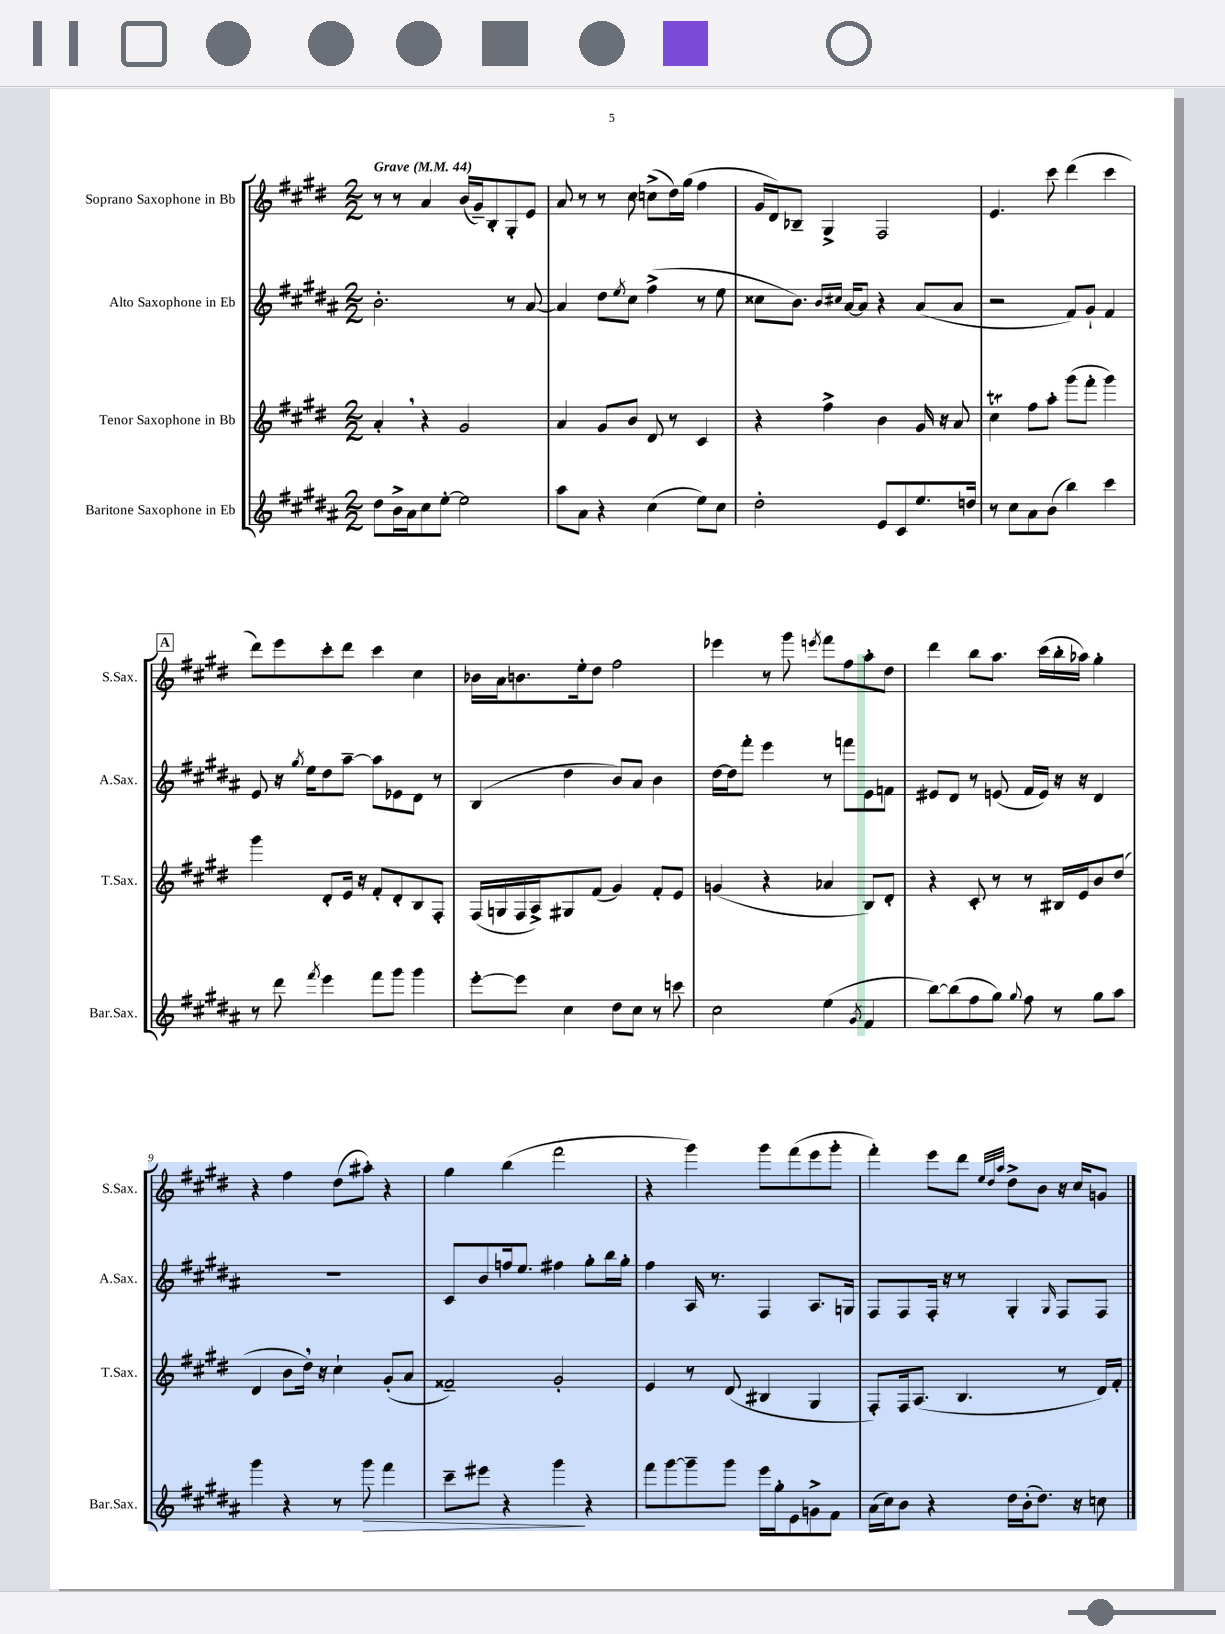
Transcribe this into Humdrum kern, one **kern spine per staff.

**kern	**kern	**kern	**kern
*staff4	*staff3	*staff2	*staff1
*clefG2	*clefG2	*clefG2	*clefG2
*k[f#c#g#d#a#]	*k[f#c#g#d#]	*k[f#c#g#d#a#]	*k[f#c#g#d#]
*M2/2	*M2/2	*M2/2	*M2/2
*MM44	*MM44	*MM44	*MM44
8dd#	4a'	2.b'	8r
16b^	.	.	8r
16a#	.	.	.
8cc#	4r	.	4a
[8ee'	.	.	.
2ee]	2g#	.	(16b
.	.	.	16g#~)
.	.	.	8B'
.	.	8r	8G#'
.	.	[8a#	8e
=	=	=	=
8aa#	4a	4a#]	8a
8a#	.	.	8r
4r	8g#	8dd#	8r
.	.	8qee	.
.	8b	8cc#	8cc#
(4cc#	8d#	(4ff#^	(8cc^
.	8r	.	16dd#)
.	.	.	(16gg#
8ee)	4c#	8r	4ff#
8cc#	.	8ee	.
=	=	=	=
2dd#'	4r	8cc##	16g#
.	.	.	16d#)
.	.	8.b)	8B-~
.	4ff#^	.	4G#^
.	.	16qqb	.
.	.	16qqcc#	.
.	.	[16a#	.
.	.	8a#]	.
8e	4b	4r	2F#
8c#	.	.	.
8.ee	16g#	(8a#	.
.	16r	.	.
.	8a	8a#	.
16dd	.	.	.
=	=	=	=
8r	4cc#	2r	4.e
8cc#	.	.	.
8a#	8ff#	.	.
(8b	8aa'	.	8ccc#
4bb)	(8ggg#	8f#)	(4ddd#
.	8fff#'	8g#`	.
4ccc#	4ggg#)	4f#	4ccc#
=	=	=	=
8r	4ggg#	8e	8ddd#)
8ddd#	.	16r	8eee
.	.	8qgg#	.
.	.	16ee	.
8qfff#	.	.	.
4eee	8d#'	8dd#	8ccc#'
.	16e	[8aa#~	8ddd#
.	16r	.	.
8fff#	8f#'	8aa#]	4ccc#
8ggg#	8d#'	8e-	.
4ggg#	8B	8d#	4cc#
.	8F#'	8r	.
=	=	=	=
[8eee'	(16F#	(4B	16b-
.	16G	.	16a
8eee]	16F#	.	8.b
.	16A^)	.	.
4cc#	8G#	4dd#	.
.	.	.	16ee'
.	(8f#	.	8dd#
8dd#	4g#)	8b)	2ff#
8cc#	.	8a#	.
8r	8f#'	4b	.
8ccc	8e	.	.
=	=	=	=
2cc#	(4g	[16dd#	4eee-
.	.	16dd#]	.
.	.	8fff#'	.
.	4r	4eee	8r
.	.	.	8ggg#
.	.	.	8qeee
(4ee	4a-	8r	8fff#
.	.	8fff	8ff#
8qg#	.	.	.
4f#	8B)	8e	8aa'
.	8d#'	8f	8dd#
=	=	=	=
[8bb)	4r	8e#	4ddd#
(8bb]	.	8d#	.
8ff#	8c#'	8r	8bb
8gg#)	8r	(8e	8.aa
8qqgg#	.	.	.
8ff#	8r	16f#	.
.	.	16e)	(16ccc#
8r	16B#	16r	16bb'
.	16e	16r	16aa-)
8gg#	8b	4d#	4gg#'
8aa#	(8dd#	.	.
=	=	=	=
4ggg#	4d#	1r	4r
4r	8b	.	4ff#
.	16dd#)	.	.
.	16r	.	.
8r	4cc#`	.	(8dd#
8ggg#	.	.	8aa#')
4fff#	(8g#'	.	4r
.	8a	.	.
=	=	=	=
8ccc#~	2f##~)	8c#	4gg#
8eee#	.	8b	.
4r	.	16ff	(4bb
.	.	8.ee	.
4ggg#	2g#'	4ff#	2fff#
4r	.	8gg#'	.
.	.	16bb	.
.	.	16gg#'	.
=	=	=	=
8fff#	4e	4ff#	4r
[8ggg#	.	.	.
8ggg#~]	8r	16A#	4ggg#)
.	.	8.r	.
8ggg#	(8d#	.	.
16eee	4B#	4F#	8ggg#
16gg#'	.	.	.
8e	.	.	(8fff#
8g^	4G#	8.A#	8eee
8f#	.	.	8ggg#'
.	.	16G	.
=	=	=	=
(16a#	8F#')	8F#	4fff#')
16cc#)	.	.	.
8b	16F#	8F#	.
.	(8.A	.	.
4r	.	16F#'	8eee
.	.	16r	.
.	4.B	8r	8ddd#
.	.	.	32qqee
.	.	.	32qqdd#
.	.	.	32qqaa
16dd#	.	4G#'	8dd#^
(16b'	.	.	.
8.dd#)	.	.	8b
.	.	16qqG#	.
.	8r	8F#	16r
16r	.	.	16cc#
8cc	16d#)	8F#	8g
.	16f#'	.	.
==	==	==	==
*-	*-	*-	*-
